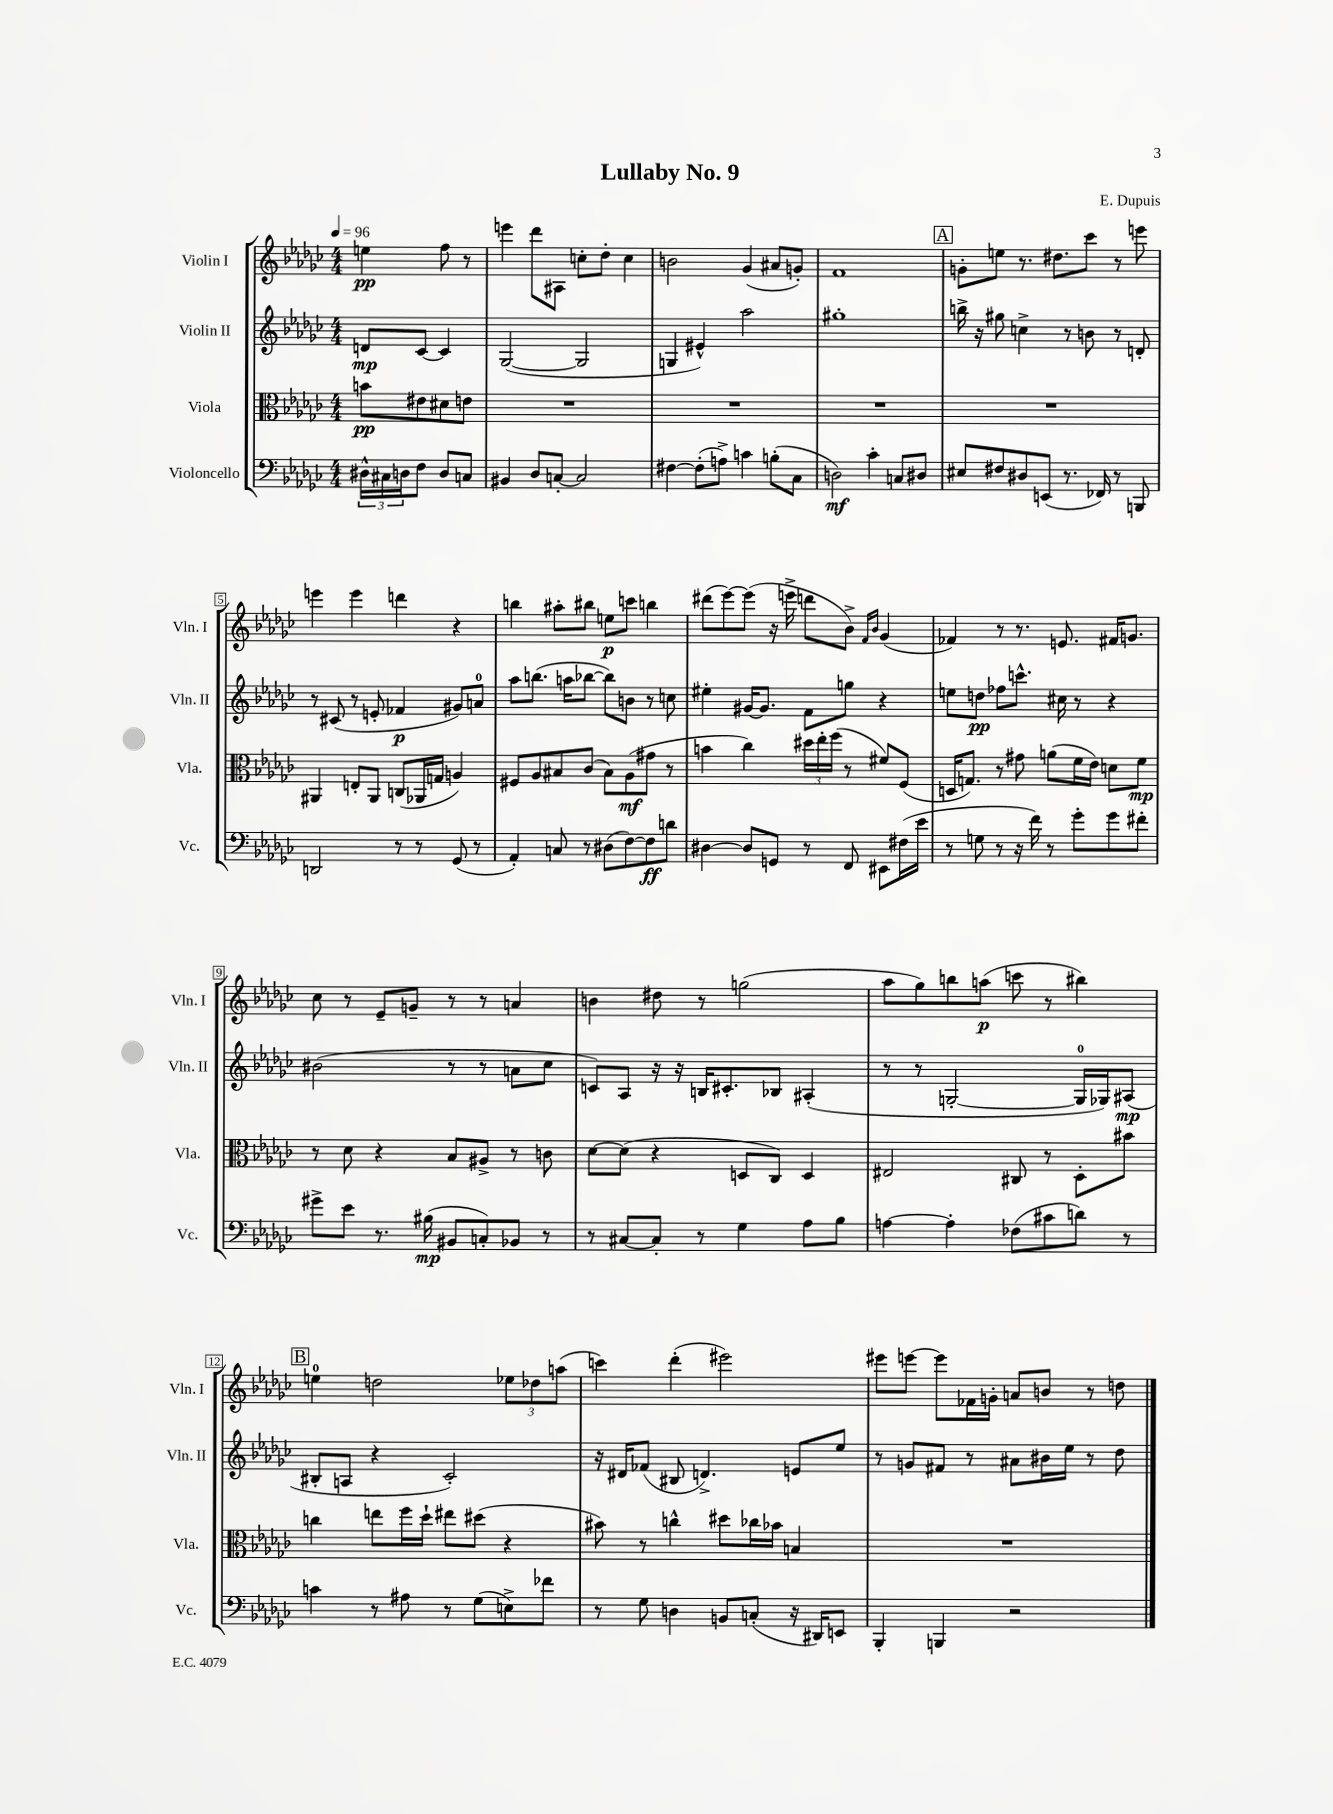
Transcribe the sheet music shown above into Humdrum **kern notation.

**kern	**kern	**kern	**kern
*staff4	*staff3	*staff2	*staff1
*clefF4	*clefC3	*clefG2	*clefG2
*k[b-e-a-d-g-c-]	*k[b-e-a-d-g-c-]	*k[b-e-a-d-g-c-]	*k[b-e-a-d-g-c-]
*M4/4	*M4/4	*M4/4	*M4/4
*MM96	*MM96	*MM96	*MM96
24D#^^	8b	8d	4ee
24C#	.	.	.
24D	.	.	.
8F	8e#	[8c-	.
8D	8d#	4c-]	8ff
8C	8e	.	8r
=	=	=	=
4BB#	1r	([2G-	4eee
8D-	.	.	8ddd-
[8C'	.	.	8A#
2C]	.	2G-]	8cc'
.	.	.	8dd-'
.	.	.	4cc
=	=	=	=
[4F#	1r	4G	2b
(8F#']	.	4e#^^)	.
8A^)	.	.	.
4c	.	2aa-	(4g-
(8B'	.	.	8a#
8C-	.	.	8g')
=	=	=	=
2D)	1r	1gg#'	1f
4c-'	.	.	.
8C	.	.	.
8D#	.	.	.
=	=	=	=
8E#	1r	16bb^	8g'
.	.	16r	.
8F#	.	8gg#	8ee
8D#	.	4cc^	8.r
(8EE	.	.	.
.	.	.	8.dd#
8.r	.	8r	.
.	.	8b	8ccc-
16FF-)	.	.	.
8r	.	8r	8r
8BBB	.	8d'	8eee
=	=	=	=
2DD	4AA#	8r	4eee
.	.	(8c#	.
.	8E'	8r	4eee
.	8AA#	8e'	.
8r	(8C	4f-	4ddd
8r	16AA-	.	.
.	16G	.	.
(8GG-	4A)	8g#)	4r
8r	.	8a	.
=	=	=	=
4AA-')	8F#	8aa-	4bb
.	8A-	(8.bb	.
8C	8B#	.	8aa#'
.	.	16aa	.
8r	(8c-	[8bb-	8bb#
(8D#	8B#)	8bb-])	8ee
[8F)	(8A-	8b	8ccc
8F]	8g#	8r	4bb
8d	8r	8cc	.
=	=	=	=
[4D#	4b	4ee#'	(8ddd#
.	.	.	[8eee-)
8D#]	4cc-)	[16g#	(8eee-]
.	.	8.g#]	.
8GG	.	.	16r
.	.	.	16eee^
8r	24dd#	8f	8ddd
.	24ee-'	.	.
.	(24ff	.	.
8FF	8r	8gg	8b-^)
.	.	.	16qqf
.	.	.	16qqb-
8EE#	8f#)	4r	(4g-
(16F#	(8F	.	.
16e-	.	.	.
=	=	=	=
8r	16D	8ee	4f-)
.	8.G)	.	.
8G	.	8dd	.
8r	8r	8ff-	8r
16r	8g#	8.ccc^^	8.r
16f)	.	.	.
8r	(8a	.	.
.	.	16cc#	8.e
8g-'	16f	8r	.
.	16e-)	.	.
8g-	8d	4r	16f#
.	.	.	8.g
8f#'	8f	.	.
=	=	=	=
8g#^	8r	(2b#	8cc-
8e-	8d-	.	8r
8.r	4r	.	8e-~
.	.	.	8g~
(16B#	.	.	.
8BB#	8B-	8r	8r
8C')	8A#^	8r	8r
8BB-	8r	8a	4a
8r	8c	8cc-	.
=	=	=	=
8r	[8d-	8c)	4b
[8C#	(8d-]	8A-	.
8C#']	4r	16r	8dd#
.	.	16r	.
8r	.	16B	8r
.	.	8.c#'	.
4G-	8D	.	(2gg
.	8C-)	8B-	.
8A-	4D	(4A#'	.
8B-	.	.	.
=	=	=	=
[4A	2E#	8r	8aa-
.	.	8r	8gg-)
4A']	.	[2G'	8bb
.	.	.	(8aa
(8F-	8C#	.	8ccc
8c#	8r	.	8r
8d)	8D-'	16G]	4bb#)
.	.	16G-)	.
8r	8b#	(8A#	.
=	=	=	=
4c	4cc	8B#'	4ee
.	.	8A	.
8r	8ee	4r	2dd
8A#	16ff	.	.
.	16dd-`	.	.
8r	8ee#	2c-')	.
(8G-	(8dd#	.	.
8E^)	4r	.	12ee-
.	.	.	12dd-
8f-	.	.	.
.	.	.	(12aa
=	=	=	=
8r	8b#)	16r	4ccc)
.	.	16d#	.
8G-	8r	(8f-	.
4D	4cc^^	8B#	(4ddd-'
.	.	4.d^)	.
8BB	8dd#	.	2eee#)
(8C'	16cc-	.	.
.	16b-	.	.
16r	4B	8e	.
16DD#)	.	.	.
8EE	.	8ee-	.
=	=	=	=
4BBB-'	1r	8r	8eee#
.	.	8g	[8eee
4BBB	.	8f#	8eee]
.	.	8r	16f-
.	.	.	16g'
2r	.	8a#	8a
.	.	16b#	8b
.	.	16ee-	.
.	.	8r	8r
.	.	8dd-	8dd
==	==	==	==
*-	*-	*-	*-
